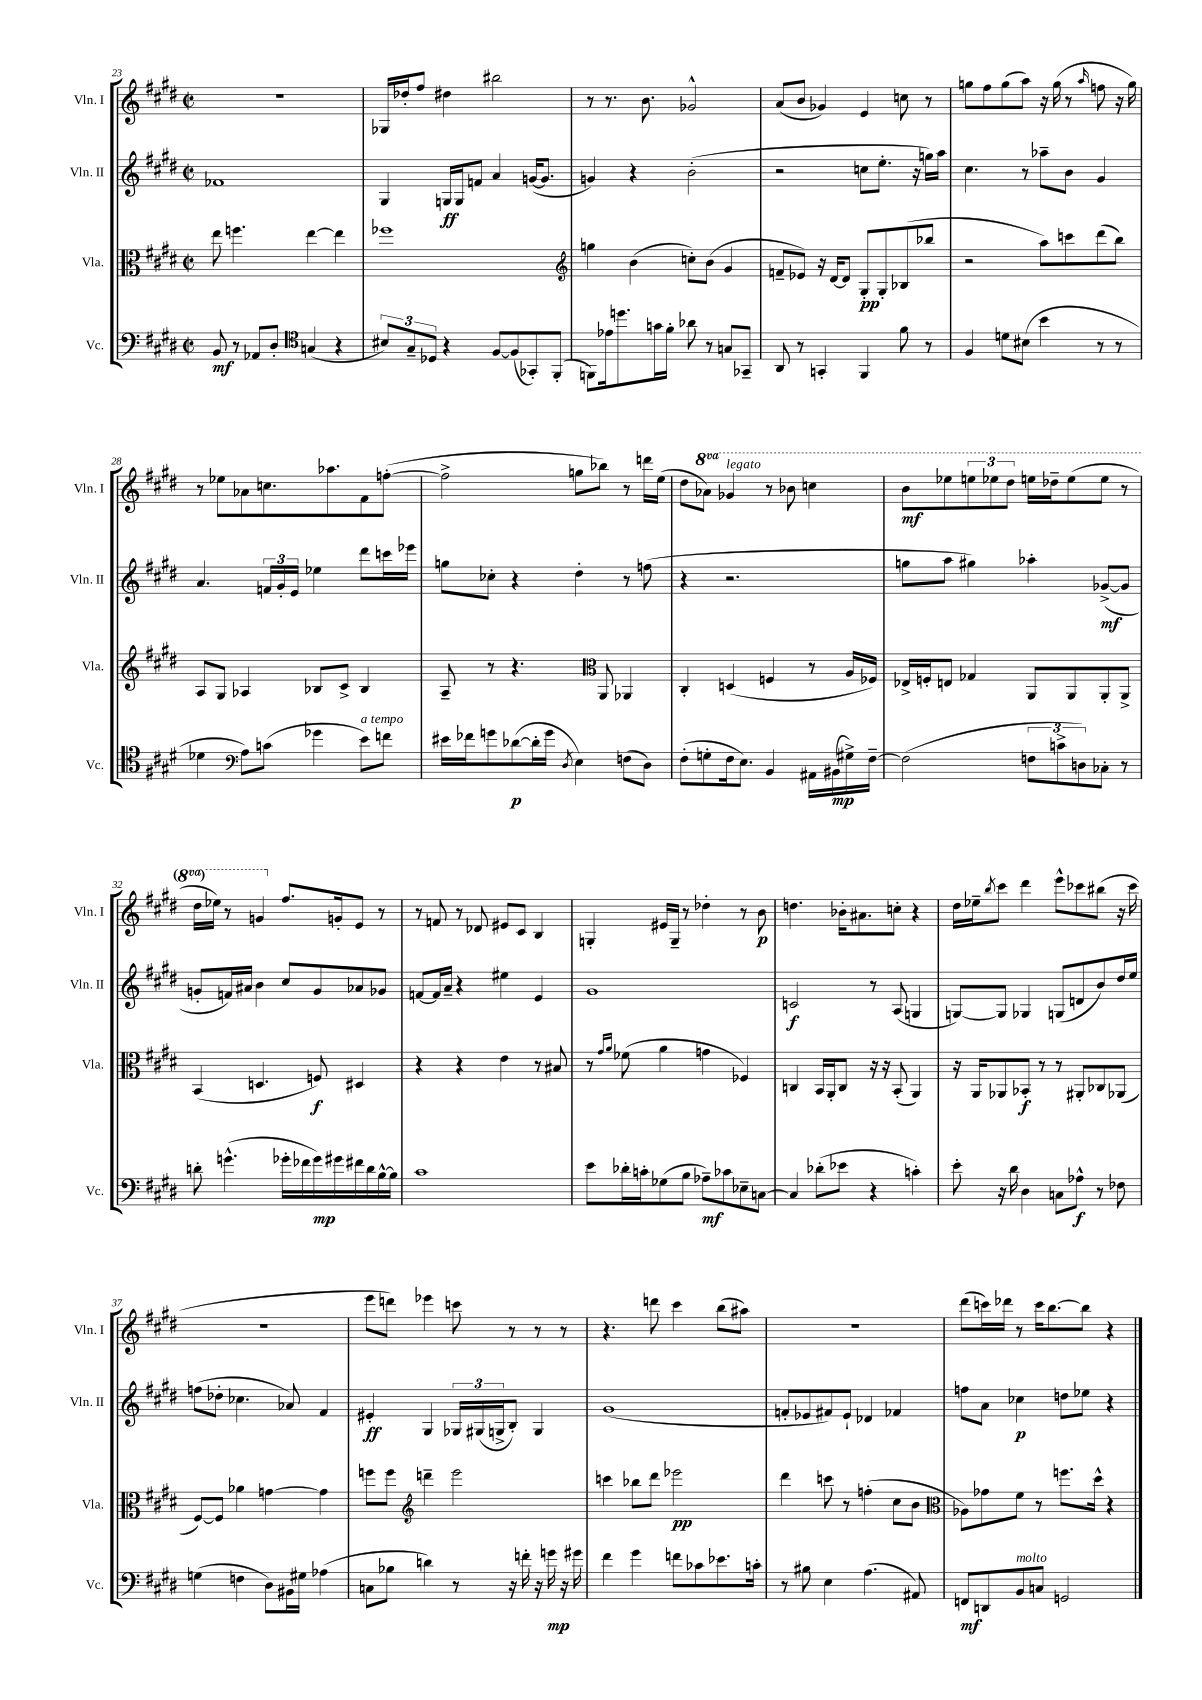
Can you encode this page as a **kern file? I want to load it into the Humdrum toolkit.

**kern	**dynam	**kern	**dynam	**kern	**dynam	**kern	**dynam
*part4	*part4	*part3	*part3	*part2	*part2	*part1	*part1
*staff4	*staff4	*staff3	*staff3	*staff2	*staff2	*staff1	*staff1
*I"Vc.	*	*I"Vla.	*	*I"Vln. II	*	*I"Vln. I	*
*I'Vc.	*	*I'Vla.	*	*I'Vln. II	*	*I'Vln. I	*
*clefF4	*	*clefC3	*	*clefG2	*	*clefG2	*
*k[f#c#g#d#]	*	*k[f#c#g#d#]	*	*k[f#c#g#d#]	*	*k[f#c#g#d#]	*
*M2/2	*	*M2/2	*	*M2/2	*	*M2/2	*
*met(c|)	*	*met(c|)	*	*met(c|)	*	*met(c|)	*
=23	=23	=23	=23	=23	=23	=23	=23
8BB/	mf	8ee\	.	1f-X	.	1r	.
8r	.	4.ffn\	.	.	.	.	.
8AA-X/L	.	.	.	.	.	.	.
8D#'/J	.	.	.	.	.	.	.
*clefC4	*	*	*	*	*	*	*
(4Gn/	.	[4ee\	.	.	.	.	.
4r	.	4ee\]	.	.	.	.	.
=24	=24	=24	=24	=24	=24	=24	=24
12B#X/L)	.	1ff-X	.	4G#/	.	16G-X/LL	.
.	.	.	.	.	.	16dd-X'/J	.
12G#~/	.	.	.	.	.	.	.
.	.	.	.	.	.	8ff#/J	.
12D-X/J	.	.	.	.	.	.	.
4r	.	.	.	16Gn/LL	ff	4dd#X\	.
.	.	.	.	16G/J	.	.	.
.	.	.	.	8fn/J	.	.	.
[8F#/L	.	.	.	4a/	.	2bb#X\	.
(8F#/]	.	.	.	.	.	.	.
8GG-X'/)	.	.	.	([16gn/KL	.	.	.
.	.	.	.	8.g/J]	.	.	.
(8FF#'/J	.	.	.	.	.	.	.
=25	=25	=25	=25	=25	=25	=25	=25
*	*	*clefG2	*	*	*	*	*
8FFn\L)	.	4ggn\	.	4gn/)	.	8r	.
16e-X\k	.	.	.	.	.	8.r	.
8.ddn\	.	.	.	.	.	.	.
.	.	(4b\	.	4r	.	.	.
.	.	.	.	.	.	8.b\	.
16gn\L	.	.	.	.	.	.	.
16f#'\JJ	.	.	.	.	.	.	.
8a-X\	.	8ccn'\L)	.	(2b'\	.	2g-X^^/	.
8r	.	(8b\J	.	.	.	.	.
8Gn/L	.	4g#/	.	.	.	.	.
8GG-X~/J	.	.	.	.	.	.	.
=26	=26	=26	=26	=26	=26	=26	=26
8AA/	.	8fn~/L	.	2r	.	(8a/L	.
8r	.	8e-X/J)	.	.	.	8b/J	.
4GGn'/	.	16r	.	.	.	4g-X/)	.
.	.	[16d#/KL	.	.	.	.	.
.	.	8d#/J]	.	.	.	.	.
4FF#/	.	8G#'/L	pp	8ccn\L	.	4e/	.
.	.	8G#'/	.	8.ee'\J	.	.	.
8f#\	.	(8B-X/	.	.	.	8ccn\	.
.	.	.	.	16r	.	.	.
8r	.	8bb-X/J	.	16ggn\LL)	.	8r	.
.	.	.	.	16aa\JJ	.	.	.
=27	=27	=27	=27	=27	=27	=27	=27
4F#/	.	2r	.	4.cc#\	.	8ggn\L	.
.	.	.	.	.	.	8ff#\	.
8dn\L	.	.	.	.	.	(8gg\	.
(8B#X\J	.	.	.	8r	.	8aa\J)	.
4b\	.	8aa\L)	.	8aa-X~\L	.	16r	.
.	.	.	.	.	.	(16gg\	.
.	.	8cccn\	.	8b\J	.	8r	.
.	.	.	.	.	.	16qqaa/	.
8r	.	(8ddd#\	.	4g#/	.	8ffn\	.
8r	.	8bb\J)	.	.	.	16r	.
.	.	.	.	.	.	16gg\)	.
!!LO:LB:g=z
=28	=28	=28	=28	=28	=28	=28	=28
4d-X\	.	8A/L	.	4.a/	.	8r	.
.	.	8G#/J	.	.	.	8ee-X\L	.
*clefF4	*	*	*	*	*	*	*
8A\L)	.	4A-X/	.	.	.	8a-X\	.
(8cn\J	.	.	.	24fn/LL	.	8.ccn\	.
.	.	.	.	24g#'/	.	.	.
.	.	.	.	24e/JJ	.	.	.
4g-X\	.	8B-X/L	.	4ee-X\	.	.	.
.	.	.	.	.	.	8.aa-X\	.
.	.	8c#^/J	.	.	.	.	.
!LO:TX:a:i:t=a tempo	!	!	!	!	!	!	!
8e\L)	.	4B-/	.	8ddd#\L	.	8f#\	.
8fn\J	.	.	.	16cccn\L	.	([8ffn'\J	.
.	.	.	.	16eee-X\JJ	.	.	.
=29	=29	=29	=29	=29	=29	=29	=29
16e#X\LL	.	8A~/	.	8ggn\L	.	2ff^\]	.
16f-X\J	.	.	.	.	.	.	.
8gn\	.	8r	.	8cc-X'\J	.	.	.
([8d-X\	p	4.r	.	4r	.	.	.
16d-'\L]	.	.	.	.	.	.	.
16g\JJ	.	.	.	.	.	.	.
8qD#/	.	.	.	.	.	.	.
4E\)	.	.	.	4dd#'\	.	8ggn\L	.
*	*	*clefC3	*	*	*	*	*
.	.	8AA/	.	.	.	8bb-X\J)	.
(8Fn\L	.	4AA-X/	.	8r	.	8r	.
8D#\J)	.	.	.	(8ffn\	.	16dddn\LL	.
.	.	.	.	.	.	(16ee\JJ	.
=30	=30	=30	=30	=30	=30	=30	=30
(8F#'\L	.	4C#'/	.	4r	.	8dd#\L	.
*	*	*	*	*	*	*8va	*
8Gn'\	.	.	.	.	.	8aa-X\J)	.
!	!	!	!	!	!	!LO:TX:a:i:t=legato	!
16F#\k	.	(4Dn/	.	2.r	.	4gg-X/	.
8.E\J)	.	.	.	.	.	.	.
4BB/	.	4Fn/	.	.	.	8r	.
.	.	.	.	.	.	8bb-X\	.
16AA#X\LL	.	8r	.	.	.	4cccn\	.
(16BB#X\	mp	.	.	.	.	.	.
16G#X^\)	.	16A/LL	.	.	.	.	.
[16F#~\JJ	.	16F-X/JJ)	.	.	.	.	.
=31	=31	=31	=31	=31	=31	=31	=31
(2F#\]	.	16E-X^/LL	.	8ggn\L	.	8bb\L	mf
.	.	16Fn'/J	.	.	.	.	.
.	.	8En/J	.	8aa\J	.	8eee-X\	.
.	.	4G-X/	.	4gg#X\)	.	12eeen\	.
.	.	.	.	.	.	12eee-X\	.
.	.	.	.	.	.	12ddd#\J	.
12Fn\L	.	8AA/L	.	4aa-X'\	.	16eeen\LL	.
.	.	.	.	.	.	16ddd-X~\J	.
12cn^\	.	.	.	.	.	.	.
.	.	8AA/	.	.	.	(8eee\	.
12Dn\)	.	.	.	.	.	.	.
8C-X'\J	.	8AA'/	.	([8g-X^/L	mf	8eee\J	.
8r	.	8AA^/J	.	8g-/J]	.	8r	.
!!LO:LB:g=z
=32	=32	=32	=32	=32	=32	=32	=32
8dn'\	.	(4BB/	.	8gn'/L	.	16ddd#\LL	.
.	.	.	.	.	.	16eee-X\JJ)	.
(4.gn^^\	.	.	.	16fn/L)	.	8r	.
.	.	.	.	16a#X/JJ	.	.	.
.	.	4.Dn/	.	4b\	.	4ggn/	.
*	*	*	*	*	*	*X8va	*
16g-X'\LL	.	.	.	8cc#/L	.	8.ff#/L	.
16f-X\	.	.	.	.	.	.	.
16g-\)	mp	8Fn/)	f	8g/	.	.	.
16g#X\	.	.	.	.	.	16gn'/k	.
16f#X\	.	4D#X/	.	8a-X/	.	8e/J	.
16d\	.	.	.	.	.	.	.
[16B^^\	.	.	.	8g-X/J	.	8r	.
16B\JJ]	.	.	.	.	.	.	.
=33	=33	=33	=33	=33	=33	=33	=33
1c#	.	4r	.	[8fn/L	.	8r	.
.	.	.	.	16f/L]	.	8fn/	.
.	.	.	.	16a~/JJ	.	.	.
.	.	4r	.	4r	.	8r	.
.	.	.	.	.	.	8d-X/	.
.	.	4e\	.	4ee#X\	.	8e#X/L	.
.	.	.	.	.	.	8c#/J	.
.	.	8r	.	4e/	.	4B/	.
.	.	8B#X/	.	.	.	.	.
=34	=34	=34	=34	=34	=34	=34	=34
8e\L	.	8r	.	1g#	.	4Gn'/	.
.	.	16qqg#/LL	.	.	.	.	.
.	.	16qqa/JJ	.	.	.	.	.
16d-X'\L	.	(8f-X\	.	.	.	.	.
16cn'\J	.	.	.	.	.	.	.
(8G-X\	.	4a\	.	.	.	16e#X/LL	.
.	.	.	.	.	.	16G~/JJ	.
8B\J	.	.	.	.	.	8r	.
8A-X~\L)	mf	4gn\	.	.	.	4dd-X'\	.
8c-X\	.	.	.	.	.	.	.
8E-X~\	.	4F-X/)	.	.	.	8r	.
[8Cn\J	.	.	.	.	.	8b\	p
=35	=35	=35	=35	=35	=35	=35	=35
4C/]	.	4Cn/	.	2cn/	f	4.ddn\	.
(8d-X'\L	.	16BB/LL	.	.	.	.	.
.	.	16AA'/J	.	.	.	.	.
8e-X\J	.	8C/J	.	.	.	16b-X'\KL	.
.	.	.	.	.	.	8.a#X\	.
4r	.	16r	.	8r	.	.	.
.	.	16r	.	.	.	.	.
.	.	(8BB'/	.	(8A/	.	8ccn'\J	.
4cn'\)	.	4AA/)	.	4Gn/	.	4r	.
=36	=36	=36	=36	=36	=36	=36	=36
8e'\	.	16r	.	[8Gn/L)	.	16dd#\LL	.
.	.	16AA/KL	.	.	.	16ee-X~\J	.
.	.	.	.	.	.	8qbb/	.
16r	.	8AA-X/	.	8G/J]	.	8ccc#\J	.
16d#\	.	.	.	.	.	.	.
4D#\	.	8BB-X'/J	f	4G-X/	.	4ddd#\	.
.	.	8r	.	.	.	.	.
8Cn\L	.	8r	.	(8Gn/L	.	8eee^^\L	.
8A-X^^\J	f	8AA#X'/L	.	8dn/	.	8ccc-X\	.
8r	.	8C-X/	.	8b/)	.	(8bb#X\J	.
8F-X\	.	(8AA-X/J	.	16dd#/L	.	16r	.
.	.	.	.	16ee/JJ	.	16ccc-\	.
!!LO:LB:g=z
=37	=37	=37	=37	=37	=37	=37	=37
(4Gn\	.	[8F#/L)	.	(8ffn\L	.	1r	.
.	.	8F#/J]	.	8dd-X'\J	.	.	.
4Fn\	.	4a-X\	.	4.cc-X\	.	.	.
8D#\L)	.	[4gn\	.	.	.	.	.
16BB#X\L	.	.	.	8a-X/)	.	.	.
16G#X\JJ	.	.	.	.	.	.	.
(4A-X\	.	4g\]	.	4f#/	.	.	.
=38	=38	=38	=38	=38	=38	=38	=38
8Cn\L	.	8ffn\L	.	4e#X'/	ff	8eee\L	.
8B-X\J	.	8ff\J	.	.	.	8dddn\J)	.
*	*	*clefG2	*	*	*	*	*
4dn\)	.	4dddn~\	.	4G#/	.	4eee-X\	.
8r	.	2eee\	.	24G-X/LL	.	8cccn\	.
.	.	.	.	(24G#X/	.	.	.
.	.	.	.	24Gn^/J	.	.	.
16r	.	.	.	8B'/J)	.	8r	.
16fn'\	.	.	.	.	.	.	.
16r	.	.	.	4G/	.	8r	.
16gn\	mp	.	.	.	.	.	.
16r	.	.	.	.	.	8r	.
16g#X\	.	.	.	.	.	.	.
=39	=39	=39	=39	=39	=39	=39	=39
4f#\	.	4cccn\	.	(1g#	.	4.r	.
4g#\	.	8bb-X\L	.	.	.	.	.
.	.	8ddd#\J	.	.	.	8dddn\	.
8fn\L	.	2eee-X\	pp	.	.	4ccc#\	.
8c-X\	.	.	.	.	.	.	.
8.e-X\	.	.	.	.	.	(8bb\L	.
.	.	.	.	.	.	8aa#X\J)	.
16cn'\Jk	.	.	.	.	.	.	.
=40	=40	=40	=40	=40	=40	=40	=40
8r	.	4ddd#\	.	8fn'/L	.	1r	.
8B#X\	.	.	.	8e-X/	.	.	.
4E\	.	8cccn\	.	8f#X/)	.	.	.
.	.	8r	.	8e-`/J	.	.	.
(4.A\	.	(4ffn'\	.	4d-X/	.	.	.
.	.	8cc#\L	.	4f-X/	.	.	.
8AA#X/)	.	8b\J	.	.	.	.	.
=41	=41	=41	=41	=41	=41	=41	=41
*	*	*clefC3	*	*	*	*	*
8FFn/L	mf	8A-X\L)	.	8ffn\L	.	(8ddd#\L	.
8DDn/	.	8g-X\	.	8a\J	.	16cccn\L)	.
.	.	.	.	.	.	16ddd-X\JJ	.
!LO:TX:a:i:t=molto	!	!	!	!	!	!	!
8BB/	.	8f#\J	.	4cc-X\	p	8r	.
8Cn/J	.	8r	.	.	.	16ccc\KL	.
.	.	.	.	.	.	[8.bb\	.
2GGn/	.	8.ffn\L	.	8ddn\L	.	.	.
.	.	.	.	8ee-X\J	.	8bb\J]	.
.	.	16dd#^^\Jk	.	.	.	.	.
.	.	4r	.	4r	.	4r	.
==	==	==	==	==	==	==	==
*-	*-	*-	*-	*-	*-	*-	*-
